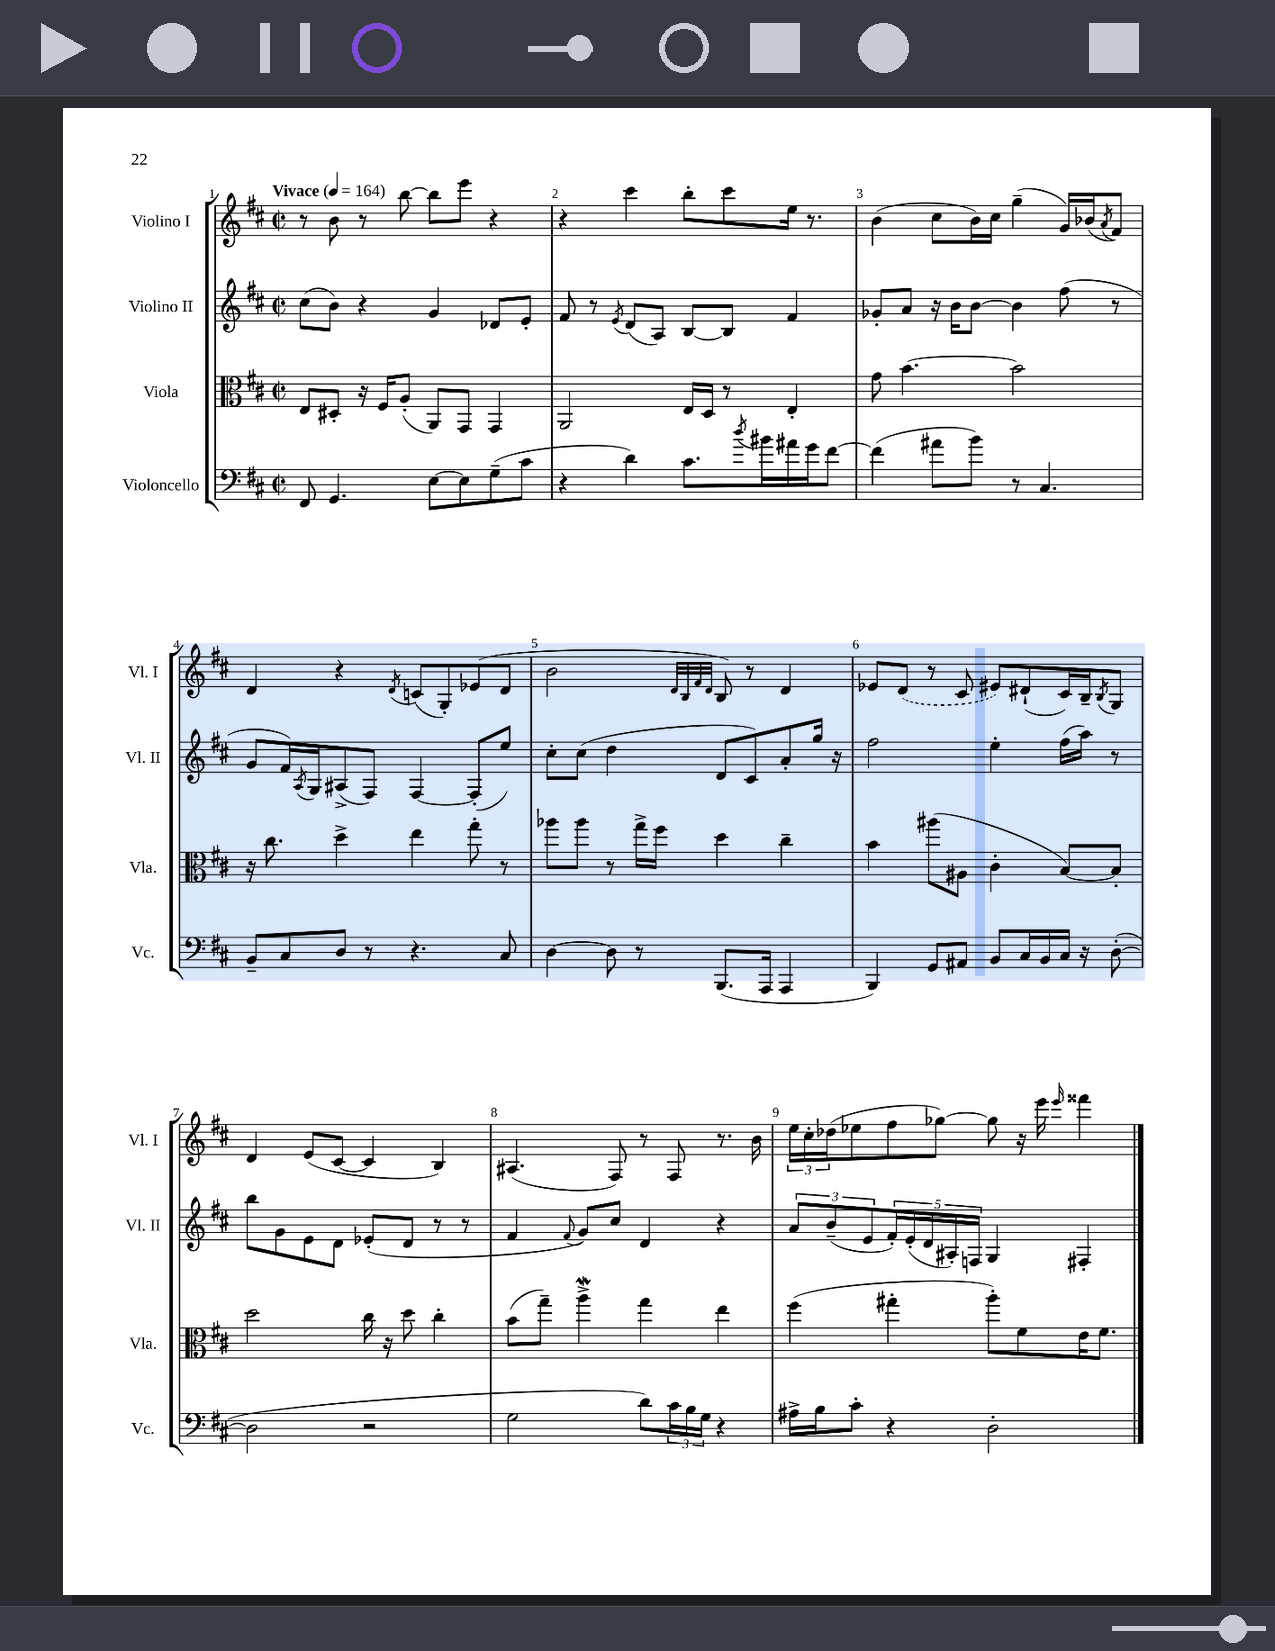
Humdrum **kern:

**kern	**kern	**kern	**kern
*staff4	*staff3	*staff2	*staff1
*clefF4	*clefC3	*clefG2	*clefG2
*k[f#c#]	*k[f#c#]	*k[f#c#]	*k[f#c#]
*M2/2	*M2/2	*M2/2	*M2/2
*met(c|)	*met(c|)	*met(c|)	*met(c|)
*MM164	*MM164	*MM164	*MM164
8FF#	8E	(8cc#	8r
4.GG	8D#'	8b)	8b
.	16r	4r	8r
.	16F#	.	.
.	(8A'	.	[8bb
[8E	8AA)	4g	8bb]
8E]	8GG	.	8eee
(8G~	4GG	8d-	4r
8c#	.	8e'	.
=	=	=	=
4r	2AA	8f#	4r
.	.	8r	.
.	.	8qe	.
4d)	.	(8d	4ccc#
.	.	8A)	.
8.c#	16E	[8B	8bb'
.	16D	.	.
.	8r	8B]	8ccc#
8qdd	.	.	.
16b#	.	.	.
16a#	4E'	4f#	16ee
16g	.	.	8.r
[8f#	.	.	.
=	=	=	=
(4f#]	8g	8g-'	(4b
.	[4.b	8a	.
8a#	.	16r	8cc#
.	.	16b	.
8b)	.	[8b	16b)
.	.	.	16cc#
8r	2b]	4b]	(4gg~
4.C#	.	.	.
.	.	(8ff#	16g)
.	.	.	(16b-
.	.	.	8qa
.	.	8r	8f#)
=	=	=	=
8BB~	16r	8g	4d
.	8.cc#	.	.
8C#	.	16f#)	.
.	.	8qA	.
.	.	16G	.
8D	4dd^	(8A#^	4r
8r	.	8F#)	.
.	.	.	8qd
4.r	4ee	[4F#	(8c
.	.	.	8G')
.	8gg'	(8F#']	(8e-
8C#	8r	8ee)	8d
=	=	=	=
[4D	8aa-	8cc#'	2b
.	8aa-	(8cc#	.
8D]	8r	4dd	.
8r	16gg^	.	.
.	16ff#	.	.
.	.	.	32qqd
.	.	.	32qqB
.	.	.	32qqf#
.	.	.	32qqd
(8.BBB	4dd	8d	8B)
.	.	8c#)	8r
16AAA	.	.	.
4AAA	4cc#~	8a'	4d
.	.	16gg	.
.	.	16r	.
=	=	=	=
4BBB)	4b	2ff#	8e-
.	.	.	(8d
8GG	(8aa#	.	8r
8AA#	8A#	.	8c#
8BB	4c#'	4ee'	8e#)
16C#	.	.	(8d#`
16BB	.	.	.
16C#	[8B)	(16ff#	16c#)
16r	.	16aa)	16B~
.	.	.	8qB
([8D'	8B']	8r	8G
=	=	=	=
2D]	2dd	8bb	4d
.	.	8g	.
.	.	8e	(8e
.	.	8d	[8c#
2r	16cc#	(8e-'	4c#]
.	16r	.	.
.	8dd	8d	.
.	4cc#'	8r	4B)
.	.	8r	.
=	=	=	=
2G	(8b	4f#	(4.A#
.	8gg~)	.	.
.	.	8qqf#	.
.	4aa^	8g)	.
.	.	8cc#	8F#)
8d)	4gg	4d	8r
24c#	.	.	8F#
24B	.	.	.
24G	.	.	.
4r	4ee	4r	8.r
.	.	.	16b
=	=	=	=
16A#^	(4ff#	12a	24ee
.	.	.	24cc#'
16B	.	.	.
.	.	(12b~	(24dd-
8c#'	.	.	8ee-
.	.	12e	.
4r	4gg#'	20f#')	8ff#
.	.	(20e'	.
.	.	20d	.
.	.	.	[8gg-)
.	.	20A#')	.
.	.	20F	.
2D'	8aa')	4G	8gg-]
.	8f#	.	16r
.	.	.	16eee
.	.	.	16qqeee
.	16e	4F#'	4fff##
.	8.f#	.	.
==	==	==	==
*-	*-	*-	*-
